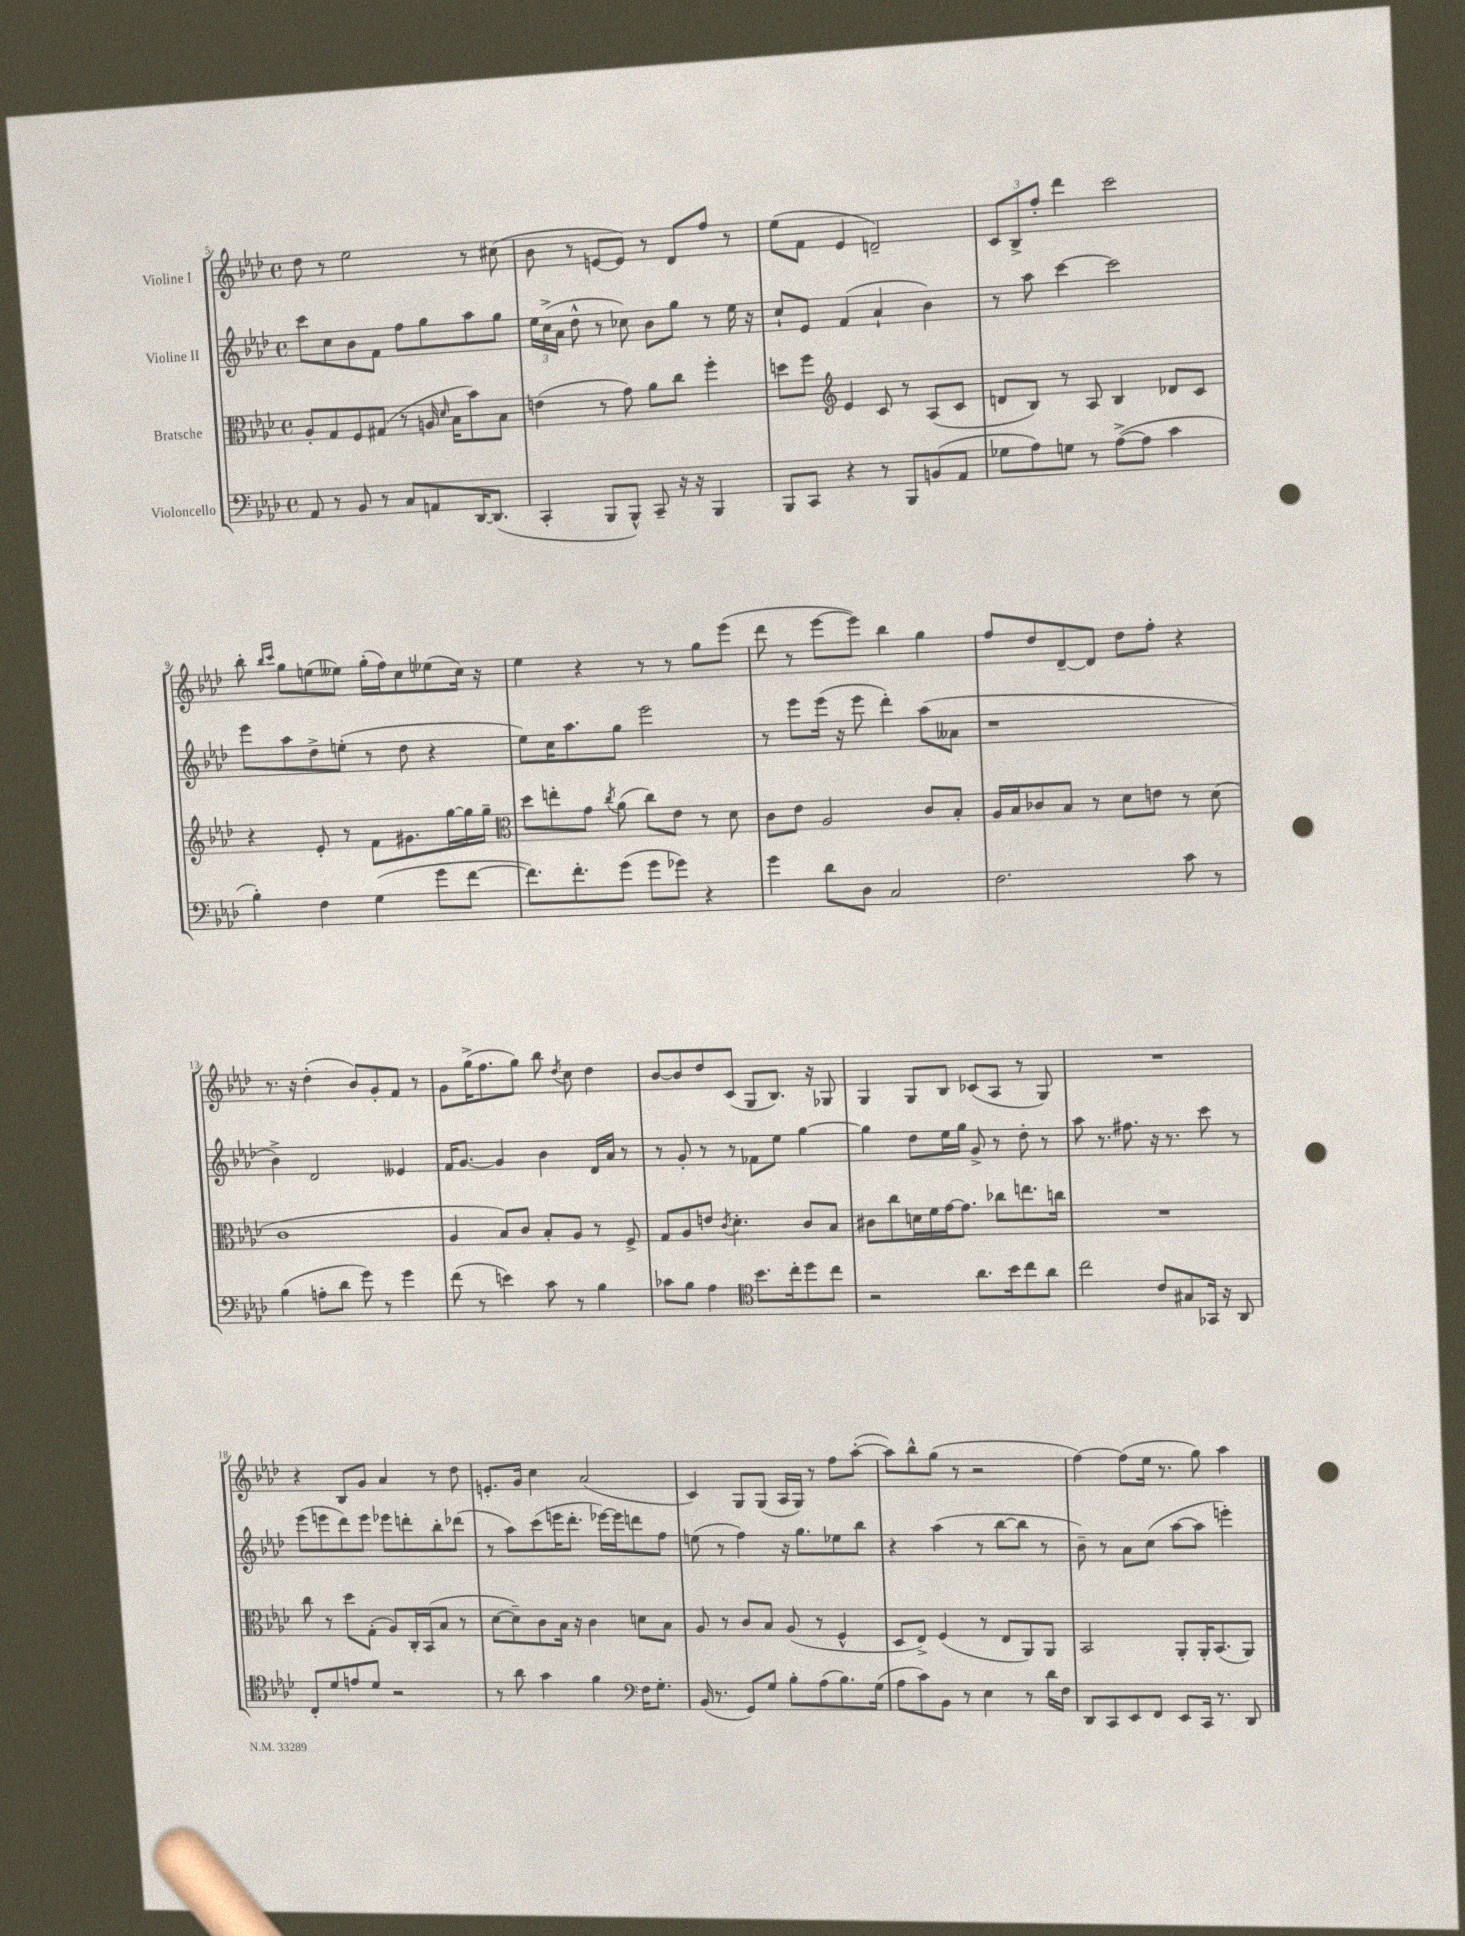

**kern	**kern	**kern	**kern
*part4	*part3	*part2	*part1
*staff4	*staff3	*staff2	*staff1
*I"Violoncello	*I"Bratsche	*I"Violine II	*I"Violine I
*clefF4	*clefC3	*clefG2	*clefG2
*k[b-e-a-d-]	*k[b-e-a-d-]	*k[b-e-a-d-]	*k[b-e-a-d-]
*M4/4	*M4/4	*M4/4	*M4/4
*met(c)	*met(c)	*met(c)	*met(c)
=5	=5	=5	=5
8AA-/	8A-'/L	8ccc\L	8dd-\
8r	8G/	8cc\	8r
8BB-/	8F/	8b-\	2ee-\
8r	(8G#X/J	8f\J	.
8C/L	8r	8ff\L	.
8AAn/	16An/	8gg\	.
.	16qqd-/	.	.
.	16B-\KL	.	.
[16DD-/K	8b-\)	8aa-\	8r
(8.DD-/J]	.	.	.
.	8B-\J	8gg\J	(8cc#X\
=6	=6	=6	=6
4CC'/	(4en\	24ee-\LL	8b-\
.	.	(24cc^\	.
.	.	24a-\JJ	.
.	.	8dd-^^\	8r
8BBB-/L	8r	8r	[8en/L
8BBB-^^/J)	8g\)	8cc-X\)	8e/J])
8CC~/	8a-\L	8b-\L	8r
16r	8cc\J	8gg\J	8d-/L
16r	.	.	.
4BBB-/	4ff'\	8r	8ff/J
.	.	16ee-\	8r
.	.	16r	.
=7	=7	=7	=7
8BBB-/L	8ddn\L	8cc`/L	(8ee-\L
8CC/J	8ff\J	8e-/J	8f\J
*	*clefG2	*	*
4r	4e-/	(4f/	4e-/
8r	8c/	4a-`/	2dn~/)
8BBB-/L	8r	.	.
(8BBn/	(8A-/L	4b-\)	.
8AA-/J	8c/J	.	.
=8	=8	=8	=8
8G-X\L	8dn/L	8r	12c/L
.	.	.	12B-^/
8A-\)	8B-/J)	8aa-\	.
.	.	.	12ff'/J
8Gn\J	8r	[4ccc\	4ddd-\
8r	8A-/	.	.
([8A-^\L	4B-/	2ccc\]	2ccc\
8A-\J]	.	.	.
4c\	8d-X/L	.	.
.	8c/J	.	.
!!LO:LB:g=z
=9	=9	=9	=9
4B-'\)	4r	8eee-\L	8bb-'\
.	.	.	16qqbb-/LL
.	.	.	16qqccc/JJ
.	.	8aa-\	8gg\L
4F\	8e-'/	8dd-^\	(8een\
.	8r	(8een'\J	8ee--X\J)
(4G\	8f\L	8r	(16gg'\LL
.	.	.	16ff\J)
.	8.g#X\	8dd-\	8cc\
8g\L	.	4r	(8ee-X\
.	[16gg\L	.	.
[8f\J	16gg\]	.	16cc\Jk)
.	16gg~\JJ	.	16r
=10	=10	=10	=10
*	*clefC3	*	*
8.f\L])	8dd-\L	8ee-\L)	4ee-\
.	8een'\	16cc\K	.
8.f'\	.	8.aa-\	.
.	8g\J	.	4r
.	8qcc/	.	.
(8g\J	(8a-\	8gg\J	.
8g\L	8cc\L)	2eee-\	8r
8g-X\J)	8e-\J	.	8r
4r	8r	.	8gg\L
.	8d-\	.	(8eee-\J
=11	=11	=11	=11
4g\	8c\L	8r	8ddd-\
.	8e-\J	8eee-\L	8r
8d-\L	2A-/	(16eee-\Jk	[8eee-\L
.	.	16r	.
8D-\J	.	8eee-\	8eee-\J])
2C/	.	4ddd-'\)	4bb-\
.	8c/L	(8aa-\L	4gg\
.	8B-'/J	8a--X\J	.
=12	=12	=12	=12
2.F\	16A-/LL	1r	8ff/L
.	16B-/J	.	.
.	8c-X/	.	8dd-/
.	8B-/J	.	[8d-~/
.	8r	.	8d-/J]
.	8d-\L	.	8dd-\L
.	8en\J	.	8ff'\J
8c\	8r	.	4r
8r	(8d-\	.	.
!!LO:LB:g=z
=13	=13	=13	=13
(4B-\	1c	4b-^\)	8.r
.	.	.	16r
8An'\L	.	2d-/	(4dd-'\
8d-\J	.	.	.
8g\)	.	.	8b-/L)
8r	.	.	8g'/
4g\	.	4e--X/	8f/J
.	.	.	8r
=14	=14	=14	=14
(8f\	4A-/	16f/KL	8g\L
.	.	[8.g/J	.
8r	.	.	(16gg^\K
.	.	.	8.ff\
4en\)	8B-/L)	4g/]	.
.	8c/J	.	8gg\J)
8c\	8B-'/L	4b-\	8bb-\
.	.	.	8qdd-/
8r	8A-/J	.	8cc\
4B-\	8r	16d-/LL	4dd-\
.	.	16a-/JJ	.
.	8F^/	8r	.
=15	=15	=15	=15
8c-X\L	8G/L	8r	[8b-/L
8B-\J	8A-/	8g'/	8b-/]
4A-\	8en/J	8r	8dd-/
.	8qc/	.	.
.	4.d-'\	8r	(8c/J
*clefC4	*	*	*
8.b-\L	.	8f-X\L	8G/L
.	.	8ee-\J	8.B-/J)
16cc'\k	.	.	.
8dd-\	8c/L	[4gg\	.
.	.	.	16r
8cc\J	8B-/J	.	8G-X/
=16	=16	=16	=16
2r	8c#X\L	4gg\]	4G/
.	8cc\	.	.
.	16dn\L	8dd-\L	8G/L
.	16f\	.	.
.	[16g\J	16ee-\L	8B-/J
.	8.g\J]	16gg\JJ	.
8.a-\L	.	8g^/	(8c-X/L
.	8cc-X\L	8r	8A-/J
16b-\k	.	.	.
8cc\	8.een\	8dd-'\	8r
8a-\J	.	8r	8G/)
.	16ccn\Jk	.	.
=17	=17	=17	=17
2cc\	1r	8aa-\	1r
.	.	8.r	.
.	.	8.ff#X\	.
8c/L	.	16r	.
.	.	8.r	.
8G#X/	.	.	.
16GG-X/Jk	.	8ccc\	.
16r	.	.	.
8AA-/	.	8r	.
!!LO:LB:g=z
=18	=18	=18	=18
8C'/L	8cc\	(8eee-\L	4r
8d-/	8r	8eeen\	.
8en/	8dd-\L	8ddd-\)	8B-/L
8d-/J	(8G'\J	8eee\J	8g/J
2r	8A-/L)	8eee-X\L	4a-/
.	16C'/L	8dddn'\	.
.	(16BB-/J	.	.
.	8B-/J	8bb-'\	8r
.	8r	(8ddd-X\J	8dd-\
=19	=19	=19	=19
8r	[8d-\L	8r	8.en'/L
8a-\	8d-~\])	8aa-\L)	.
.	.	.	16g/Jk
4g\	8c\	(8ccc\	4cc\
.	16B-\Jk	16eeen\K	.
.	16r	8.ddd-'\J	.
4f\	4c\	.	(2a-/
.	.	[16eee-X\LL)	.
.	.	16eee-\J]	.
*clefF4	*	*	*
16F\KL	8dn\L	8dddn\	.
8.G'\J	.	.	.
.	8B-\J	8ff\J	.
=20	=20	=20	=20
(16BB-/	8A-/	(8een\	4c/)
8.r	.	.	.
.	8r	8r	.
8GG/L)	8c/L	4ff\)	8G/L
8G/J	8B-/J	.	(8G/J
8B-'\L	(8A-/	16r	16A-/LL
.	.	8.gg\L	16G/JJ)
(8A-\	8r	.	8r
8.B-\)	4F^^/	8ee-X\	8ff\L
.	.	8bb-\J	([8aa-'\J
(16G\Jk	.	.	.
=21	=21	=21	=21
8A-\L	8D-/L	4r	8aa-\L])
8c\)	8E-^/J)	.	8bb-^^\
8BB-\J	(4F/	(4aa-\	(8gg\J
8r	.	.	8r
4E-\	8r	8r	2r
.	8E-/L	[8bb-\L	.
8r	8AA-/)	8bb-\J]	.
16d-\LL	8AA-/J	8r	.
16F\JJ	.	.	.
=22	=22	=22	=22
8DD-/L	2BB-/	8b-~\)	[4ff\)
8CC/	.	8r	.
8EE-/	.	8a-\L	(8ff\L]
8FF/J	.	(8cc\J	16ee-\Jk
.	.	.	8.r
8EE-/L	8AA-'/L	[8aa-\L	.
16CC/Jk	16AA-'/K	8aa-\J]	8gg\)
8.r	(8.BB-/	.	.
.	.	4eeen'\)	4aa-\
8DD-/	8AA-/J)	.	.
==	==	==	==
*-	*-	*-	*-
